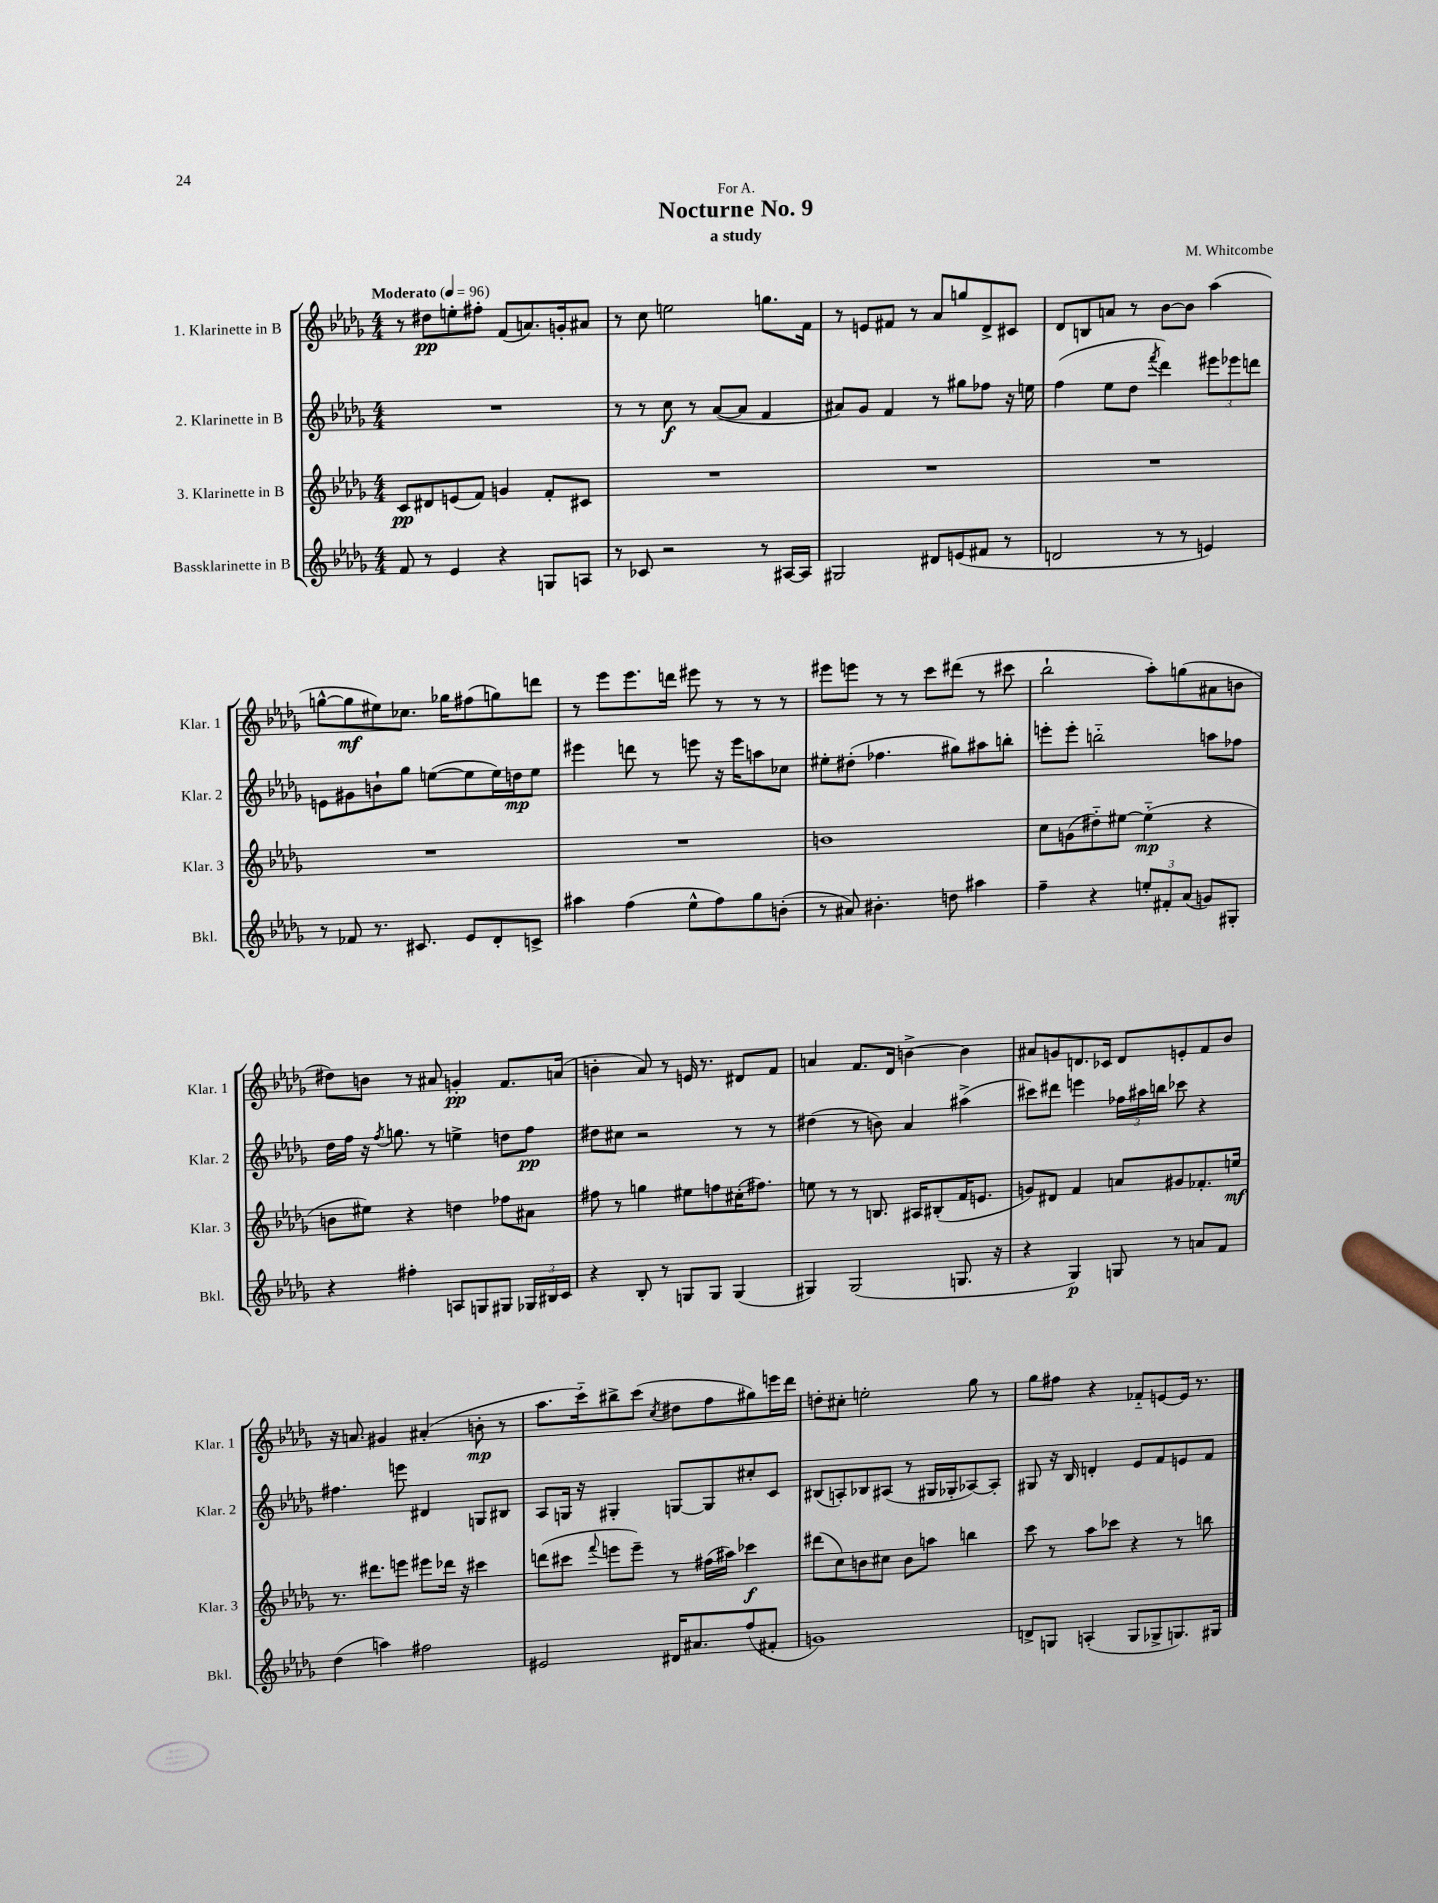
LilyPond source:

\header { title = "Nocturne No. 9" composer = "M. Whitcombe" subtitle = "a study" dedication = "For A." }
<<
\new StaffGroup <<
\new Staff = "s0" \with { instrumentName = "1. Klarinette in B" shortInstrumentName = "Klar. 1" } {
    \clef treble \key des \major \numericTimeSignature \time 4/4 \tempo "Moderato" 4 = 96
    \autoBeamOff r8 dis''8[\pp e''8-. fis''8]-. f'8[( a'8.) g'16-. ais'8] |
    r8 c''8 e''2 g''8.[ f'16] |
    r8 e'8[ fis'8] r8 aes'8[ g''8 des'8-> cis'8] |
    des'8[ b8 a'8] r8 bes'8[~ bes'8] aes''4( |
    g''8[~-^ g''8\mf eis''8) ces''8.] ges''16[ fis''8( g''8) d'''8] |
    r8 ees'''8[ ees'''8. d'''16] eis'''8 r8 r8 r8 |
    eis'''8[ e'''8] r8 r8 c'''8[ dis'''8]( r8 cis'''8 |
    bes''2-! aes''8[-.) g''8( ais'8 b'8] |
    dis''8[) b'8] r8 ais'8 g'4-.\pp f'8.[ a'16]( |
    b'4-. aes'8) r8 e'16 r8. dis'8[ f'8] |
    a'4 f'8.[ des'16] b'4~-> b'4 |
    ais'8[ g'8 d'8. ces'16] d'8[ e'8-. f'8 bes'8] |
    r16 a'8. gis'4 ais'4-.( b'8-.\mp r8 |
    aes''8.[ c'''16-_) bis''8-> c'''8]( \acciaccatura { c''8 } dis''8[ f''8 gis''8) e'''16 des'''16] |
    d''8[-. cis''8]-. e''2-. ges''8 r8 |
    ges''8[ fis''8] r4 fes'8[-_ e'8~ e'16] r8. \bar "|." |
}
\new Staff = "s1" \with { instrumentName = "2. Klarinette in B" shortInstrumentName = "Klar. 2" } {
    \clef treble \key des \major \numericTimeSignature \time 4/4
    \autoBeamOff R1 |
    r8 r8 c''8\f r8 aes'8[~( aes'8] f'4 |
    ais'8[) ges'8] f'4 r8 gis''8[ fes''8] r16 e''16 |
    f''4( ees''8[ des''8] \acciaccatura { f'''8 } des'''4) \tuplet 3/2 { eis'''8[ ees'''8 d'''8] } |
    e'8[ gis'8 b'8-! ges''8] e''8[~( e''8 e''16) d''16\mp e''8] |
    eis'''4 d'''8 r8 e'''8 r16 e'''16[ a''8 ces''8] |
    eis''8[-. dis''8]-.( fes''4. gis''8[) ais''8 b''8]-. |
    e'''8[-. e'''8]-. b''2-_ a''8[ fes''8] |
    des''16[ f''16] r16 \acciaccatura { f''8 } g''8. r8 e''4-> d''8[ f''8]\pp |
    dis''8[ cis''8] r2 r8 r8 |
    dis''4( r8 b'8) aes'4 ais''4->( |
    cis'''8[) dis'''8] e'''4 \tuplet 3/2 { fes''16[ ais''16 b''16] } ces'''8 r4 |
    fis''4. e'''8 dis'4 g8[ bis8] |
    aes8[ g16] r16 gis4-. g8[~ g8 cis''8-. c'8] |
    bis8[( a8-.) bes8 ais8]( r8 gis16[ ges16-. aes8~) aes8]-. |
    gis8 r16 bes16 d'4-. ees'8[ f'8 e'8 f'8] \bar "|." |
}
\new Staff = "s2" \with { instrumentName = "3. Klarinette in B" shortInstrumentName = "Klar. 3" } {
    \clef treble \key des \major \numericTimeSignature \time 4/4
    \autoBeamOff c'8[\pp dis'8 e'8( f'8]) g'4 f'8[-. cis'8] |
    R1 |
    R1 |
    R1 |
    R1 |
    R1 |
    b'1 |
    c''8[ g'8( dis''8-_) eis''8]~ eis''4-_\mp( r4 |
    b'8[ eis''8]) r4 d''4 fes''8[ ais'8] |
    fis''8 r8 g''4 eis''8[ f''8 cis''16-.( fis''8.]) |
    e''8 r8 r8 b8. ais16[ bis8-.( f'16 e'8.] |
    g'8[) dis'8] f'4 a'8[ gis'8 fes'8.-. e''16]\mf |
    r8. dis'''8.[ e'''8] eis'''8[ des'''16] r16 cis'''4 |
    d'''8[( cis'''8] \appoggiatura { f'''8 } e'''8[ e'''8]--) r8 fis''16[( ais''16]) ces'''4\f |
    dis'''8[( c''8) b'8 cis''8] b'8[ a''8] b''4 |
    c'''8 r8 aes''8[ ces'''8] r4 r8 b''8 \bar "|." |
}
\new Staff = "s3" \with { instrumentName = "Bassklarinette in B" shortInstrumentName = "Bkl." } {
    \clef treble \key des \major \numericTimeSignature \time 4/4
    \autoBeamOff f'8 r8 ees'4 r4 g8[ a8] |
    r8 ces'8 r2 r8 ais16[~ ais16] |
    gis2 dis'8[ e'8( fis'8] r8 |
    d'2 r8 r8 e'4) |
    r8 fes'8 r8. cis'8. ees'8[ des'8-. c'8]-> |
    ais''4 f''4( ees''8[-^ f''8) ges''8 b'8]-.( |
    r8 ais'8) bis'4.-. d''8 ais''4 |
    f''4-- r4 \tuplet 3/2 { e''8[-. fis'8-. aes'8]( } g'8[) gis8]-. |
    r4 fis''4-. a8[ g8 gis8] \tuplet 3/2 { ges16[ bis16 c'16] } |
    r4 bes8-. r8 g8[ g8] g4( |
    gis4) gis2( g8. r16 |
    r4 ges4\p) g8 r8 a'8[ f'8] |
    des''4( a''4) fis''2 |
    eis'2 dis'16[ ais'8. f''8( fis'8]-. |
    g'1) |
    d'8[-> g8] a4-.( g8[ ges8-> g8.) gis16] \bar "|." |
}
>>
>>
\layout { \context { \Score \remove "Bar_number_engraver" } }
